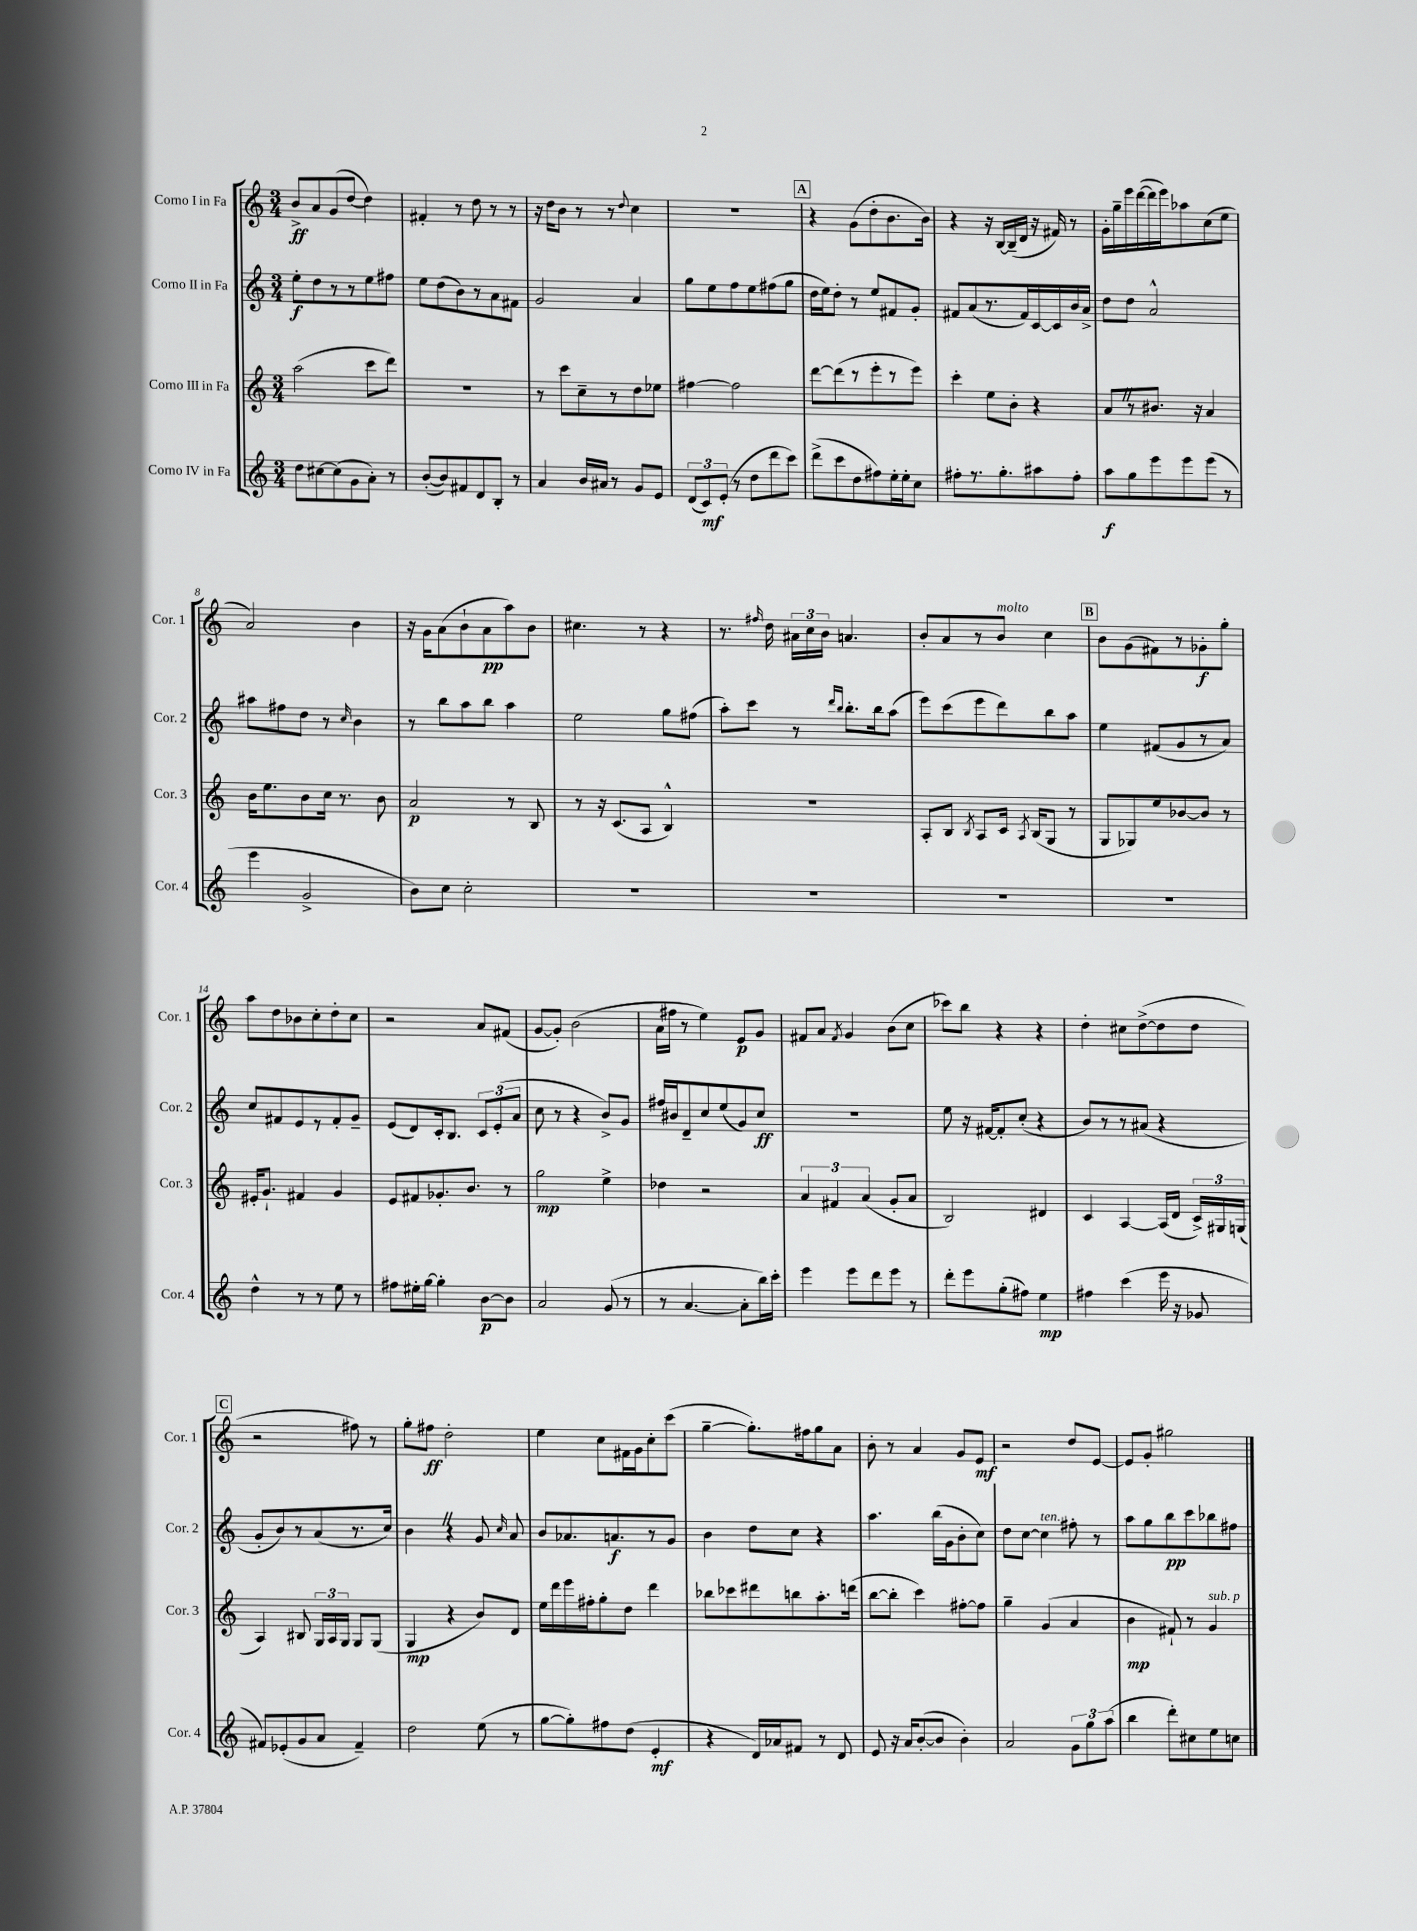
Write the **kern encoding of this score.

**kern	**dynam	**kern	**dynam	**kern	**dynam	**kern	**dynam
*part4	*part4	*part3	*part3	*part2	*part2	*part1	*part1
*staff4	*staff4	*staff3	*staff3	*staff2	*staff2	*staff1	*staff1
*I"Corno IV in Fa	*	*I"Corno III in Fa	*	*I"Corno II in Fa	*	*I"Corno I in Fa	*
*I'Cor. 4	*	*I'Cor. 3	*	*I'Cor. 2	*	*I'Cor. 1	*
*clefG2	*	*clefG2	*	*clefG2	*	*clefG2	*
*k[]	*	*k[]	*	*k[]	*	*k[]	*
*M3/4	*	*M3/4	*	*M3/4	*	*M3/4	*
=1	=1	=1	=1	=1	=1	=1	=1
8dd\L	.	(2aa\	.	8ee'\L	f	8b^/L	ff
[8cc#X\	.	.	.	8dd\	.	8a/	.
(8cc#\]	.	.	.	8r	.	(8g/	.
8g\	.	.	.	8r	.	[8dd/J	.
8a'\J)	.	8ccc\L	.	8ee\	.	4dd\])	.
8r	.	8ddd\J)	.	8ff#X\J	.	.	.
=2	=2	=2	=2	=2	=2	=2	=2
([8b'/L	.	2.r	.	8ee\L	.	4f#X'/	.
8b/])	.	.	.	(8dd\	.	.	.
8f#X/	.	.	.	8b\)	.	8r	.
8d/	.	.	.	8r	.	8dd\	.
8B'/J	.	.	.	8a\	.	8r	.
8r	.	.	.	8f#X\J	.	8r	.
=3	=3	=3	=3	=3	=3	=3	=3
4a/	.	8r	.	2g/	.	16r	.
.	.	.	.	.	.	16dd\KL	.
.	.	8ccc\L	.	.	.	8b\J	.
16b/LL	.	8cc~\	.	.	.	8r	.
16a#X/JJ	.	.	.	.	.	.	.
8r	.	8r	.	.	.	8r	.
.	.	.	.	.	.	8qqdd/	.
8g/L	.	8dd\	.	4a/	.	4cc\	.
8e/J	.	8ee-X\J	.	.	.	.	.
=4	=4	=4	=4	=4	=4	=4	=4
(12d/L	.	[4ff#X\	.	8gg\L	.	2.r	.
12c/)	mf	.	.	.	.	.	.
.	.	.	.	8ee\	.	.	.
(12e'/J	.	.	.	.	.	.	.
8r	.	2ff#\]	.	8ff\	.	.	.
8dd\L	.	.	.	8ee\	.	.	.
8ddd\	.	.	.	(8ff#X\	.	.	.
8ccc\J)	.	.	.	8gg\J	.	.	.
!!LO:REH:place=s1:t=A
=5	=5	=5	=5	=5	=5	=5	=5
(8ddd^\L	.	[8ddd\L	.	16dd\LL	.	4r	.
.	.	.	.	16ee\J)	.	.	.
8ccc\	.	(8ddd\]	.	8dd'\J	.	.	.
8dd\	.	8r	.	8r	.	(8g\L	.
8ff#X\)	.	8eee'\	.	8ee/L	.	8dd'\	.
16ee'\L	.	8r	.	8f#X/	.	8.b\	.
16ee'\J	.	.	.	.	.	.	.
8cc\J	.	8eee\J)	.	8g'/J	.	.	.
.	.	.	.	.	.	16b\Jk)	.
=6	=6	=6	=6	=6	=6	=6	=6
8ff#X'\L	.	4ccc'\	.	8f#X/L	.	4r	.
8.r	.	.	.	(8a/	.	.	.
.	.	8ee\L	.	8.r	.	16r	.
8.gg'\	.	.	.	.	.	[16B/LL	.
.	.	8b'\J	.	.	.	(16B~/]	.
.	.	.	.	16f#/L)	.	16d/JJ	.
8aa#X\	.	4r	.	[16c/	.	16r	.
.	.	.	.	16c/]	.	16f#X/)	.
8ff#'\J	.	.	.	16b/	.	8r	.
.	.	.	.	16a^/JJ	.	.	.
=7	=7	=7	=7	=7	=7	=7	=7
8aa\L	f	8aZ/L	.	8dd\L	.	16g'\LL	.
.	.	.	.	.	.	16gg~\	.
8gg\	.	8r	.	8dd\J	.	16eee\	.
.	.	.	.	.	.	([16ddd\	.
8eee\	.	8.b#X/J	.	2a^^/	.	16ddd\]	.
.	.	.	.	.	.	16eee\J)	.
8eee\	.	.	.	.	.	8aa-X\	.
.	.	16r	.	.	.	.	.
(8eee\J	.	4a/	.	.	.	(8cc\	.
8r	.	.	.	.	.	8ee\J	.
!!LO:LB:g=z
=8	=8	=8	=8	=8	=8	=8	=8
4eee\	.	16b\KL	.	8aa#X\L	.	2a/)	.
.	.	8.ee\	.	.	.	.	.
.	.	.	.	8ff#X\	.	.	.
2g^/	.	8b\	.	8dd\J	.	.	.
.	.	16cc\Jk	.	8r	.	.	.
.	.	8.r	.	.	.	.	.
.	.	.	.	16qqcc/	.	.	.
.	.	.	.	4b\	.	4b\	.
.	.	8b\	.	.	.	.	.
=9	=9	=9	=9	=9	=9	=9	=9
8b\L)	.	2a/	p	8r	.	16r	.
.	.	.	.	.	.	16g\KL	.
8cc\J	.	.	.	8bb\L	.	(8a\	.
2cc'\	.	.	.	8aa\	.	8b`\	.
.	.	.	.	8bb\J	.	8a\	pp
.	.	8r	.	4aa\	.	8aa\)	.
.	.	8B/	.	.	.	8b\J	.
=10	=10	=10	=10	=10	=10	=10	=10
2.r	.	8r	.	2ee\	.	4.cc#X\	.
.	.	16r	.	.	.	.	.
.	.	(8.c/L	.	.	.	.	.
.	.	8A/J	.	.	.	8r	.
.	.	4B^^/)	.	8gg\L	.	4r	.
.	.	.	.	(8ff#X\J	.	.	.
=11	=11	=11	=11	=11	=11	=11	=11
2.r	.	2.r	.	8aa'\L)	.	8.r	.
.	.	.	.	8ccc\J	.	.	.
.	.	.	.	.	.	16qqff#X/	.
.	.	.	.	.	.	16dd\	.
.	.	.	.	8r	.	24a#X\LL	.
.	.	.	.	.	.	24cc\	.
.	.	.	.	.	.	24b\JJ	.
.	.	.	.	16qqddd/LL	.	.	.
.	.	.	.	16qqbb/JJ	.	.	.
.	.	.	.	8.bb'\L	.	4.an/	.
.	.	.	.	16bb\k	.	.	.
.	.	.	.	(8aa\J	.	.	.
=12	=12	=12	=12	=12	=12	=12	=12
2.r	.	8A'/L	.	8eee\L)	.	8b'/L	.
.	.	8B/J	.	(8ccc\	.	8a/	.
.	.	8qB/	.	.	.	.	.
.	.	8A/L	.	8eee\	.	8r	.
!	!	!	!	!	!	!LO:TX:a:i:t=molto	!
.	.	16c/Jk	.	8ddd\)	.	8b/J	.
.	.	8qA/	.	.	.	.	.
.	.	(16B/KL	.	.	.	.	.
.	.	8G/J	.	8bb\	.	4cc\	.
.	.	8r	.	8aa\J	.	.	.
!!LO:REH:place=s1:t=B
=13	=13	=13	=13	=13	=13	=13	=13
2.r	.	8G/L	.	4ee\	.	8b\L	.
.	.	8G-X/)	.	.	.	(8g\	.
.	.	8ee/	.	(8f#X/L	.	8f#X\)	.
.	.	[8b-X/	.	8g/	.	8r	.
.	.	8b-/J]	.	8r	.	8g-X'\	f
.	.	8r	.	8a/J)	.	8gg'\J	.
!!LO:LB:g=z
=14	=14	=14	=14	=14	=14	=14	=14
4dd^^\	.	16e#X'/KL	.	8cc/L	.	8aa\L	.
.	.	8.g`/J	.	.	.	.	.
.	.	.	.	8f#X/	.	8dd\	.
8r	.	4f#X/	.	8e/	.	8b-X\	.
8r	.	.	.	8r	.	8cc'\	.
8ee\	.	4g/	.	8f#'/	.	8dd'\	.
8r	.	.	.	8g~/J	.	8cc\J	.
=15	=15	=15	=15	=15	=15	=15	=15
8ff#X\L	.	8e/L	.	(8e/L	.	2r	.
16ee#X'\L	.	8f#X/	.	8d/)	.	.	.
[16gg\JJ	.	.	.	.	.	.	.
4gg'\]	.	8.g-X'/	.	16c'/k	.	.	.
.	.	.	.	8.B/J	.	.	.
.	.	8.b/J	.	.	.	.	.
[8b\L	p	.	.	12c/L	.	8a/L	.
.	.	.	.	(12e'/	.	.	.
8b\J]	.	8r	.	.	.	(8f#X/J	.
.	.	.	.	12a/J	.	.	.
=16	=16	=16	=16	=16	=16	=16	=16
2a/	.	2gg\	mp	8cc\	.	[8g/L	.
.	.	.	.	8r	.	8g'/J])	.
.	.	.	.	4r	.	(2b\	.
(8g/	.	4ee^\	.	8b^/L)	.	.	.
8r	.	.	.	8g/J	.	.	.
=17	=17	=17	=17	=17	=17	=17	=17
8r	.	4dd-X\	.	16ff#X/LL	.	16a\LL	.
.	.	.	.	16b#X/J	.	16ff#X\JJ	.
[4.a/	.	.	.	8d~/	.	8r	.
.	.	2r	.	8cc/	.	4ee\)	.
.	.	.	.	(8ee/	.	.	.
8a'\L]	.	.	.	8g/)	.	8e/L	p
16bb\L)	.	.	.	8cc/J	ff	8g/J	.
16ccc'\JJ	.	.	.	.	.	.	.
=18	=18	=18	=18	=18	=18	=18	=18
4eee\	.	6a/	.	2.r	.	8f#X/L	.
.	.	.	.	.	.	8a/J	.
.	.	6f#X/	.	.	.	.	.
.	.	.	.	.	.	8qf#/	.
8eee\L	.	.	.	.	.	4g/	.
.	.	(6a/	.	.	.	.	.
8ddd\	.	.	.	.	.	.	.
8eee\J	.	8g'/L	.	.	.	(8b\L	.
8r	.	8a/J	.	.	.	8cc\J	.
=19	=19	=19	=19	=19	=19	=19	=19
8ddd'\L	.	2B/)	.	8ee\	.	8ccc-X\L)	.
8eee\	.	.	.	16r	.	8bb\J	.
.	.	.	.	[16f#X/KL	.	.	.
(8gg'\	.	.	.	8f#'/]	.	4r	.
8ff#X\J)	.	.	.	(8cc'/J	.	.	.
4ee\	mp	4d#X/	.	4r	.	4r	.
=20	=20	=20	=20	=20	=20	=20	=20
4ff#X\	.	4c/	.	8b/L)	.	4dd'\	.
.	.	.	.	8r	.	.	.
(4ccc\	.	[4A/	.	8r	.	8cc#X\L	.
.	.	.	.	(8a#X/J	.	([8dd^\	.
16eee\	.	(16A/LL]	.	4r	.	8dd\]	.
16r	.	16d/JJ	.	.	.	.	.
8g-X/	.	24c^/LL)	.	.	.	8dd\J	.
.	.	24G#X/	.	.	.	.	.
.	.	(24Gn/JJ	.	.	.	.	.
!!LO:LB:g=z
!!LO:REH:place=s1:t=C
=21	=21	=21	=21	=21	=21	=21	=21
8f#X/L)	.	4A/)	.	8g'/L	.	2r	.
(8e-X'/	.	.	.	8b/)	.	.	.
8g/	.	8B#X/	.	8r	.	.	.
8a/J	.	24G/LL	.	(8a/	.	.	.
.	.	24A/	.	.	.	.	.
.	.	24G/JJ	.	.	.	.	.
4f#~/)	.	8G/L	.	8.r	.	8ff#X\)	.
.	.	(8G/J	.	.	.	8r	.
.	.	.	.	16cc/Jk)	.	.	.
=22	=22	=22	=22	=22	=22	=22	=22
2dd\	.	4G/	mp	4bZ\	.	8gg'\L	.
.	.	.	.	.	.	8ff#X\J	ff
.	.	4r	.	4r	.	2dd'\	.
(8ee\	.	8b/L)	.	8g/	.	.	.
.	.	.	.	16qqcc/	.	.	.
8r	.	8d/J	.	8a/	.	.	.
=23	=23	=23	=23	=23	=23	=23	=23
[8gg\L	.	16ee\LL	.	8b/L	.	4ee\	.
.	.	16ddd\	.	.	.	.	.
8gg'\])	.	16eee\	.	8.a-X/	.	.	.
.	.	16ff#X'\J	.	.	.	.	.
8ff#X\	.	8gg'\	.	.	.	8cc\L	.
.	.	.	.	8.an/	f	.	.
(8dd\J	.	8dd\J	.	.	.	16f#X\L	.
.	.	.	.	.	.	16g\J	.
4e'/	mf	4ddd\	.	8r	.	8cc'\	.
.	.	.	.	8g/J	.	(8ccc\J	.
=24	=24	=24	=24	=24	=24	=24	=24
4r	.	8bb-X\L	.	4b\	.	[4gg~\	.
.	.	8ccc-X\	.	.	.	.	.
16d/LL)	.	8ddd#X\	.	8dd\L	.	8.gg'\L])	.
16a-X/J	.	.	.	.	.	.	.
8f#X/J	.	8bbn\	.	8cc\J	.	.	.
.	.	.	.	.	.	16ff#X\k	.
8r	.	8.aa'\	.	4r	.	8gg\	.
8d/	.	.	.	.	.	8a\J	.
.	.	(16dddn\Jk	.	.	.	.	.
=25	=25	=25	=25	=25	=25	=25	=25
8e/	.	[8bb\L	.	4.aa\	.	8b'\	.
16r	.	8bb'\J]	.	.	.	8r	.
16a/KL	.	.	.	.	.	.	.
([8b'/	.	4ccc\)	.	.	.	4a/	.
8b/J]	.	.	.	(16bb\LL	.	.	.
.	.	.	.	16g\J	.	.	.
4b'\)	.	[8ff#X'\L	.	8b'\	.	8g/L	.
.	.	8ff#\J]	.	8cc\J)	.	8e/J	mf
=26	=26	=26	=26	=26	=26	=26	=26
2a/	.	4gg~\	.	8dd\L	.	2r	.
.	.	.	.	[8cc\J	.	.	.
!	!	!	!	!LO:TX:a:i:t=ten.	!	!	!
.	.	(4g/	.	4cc\]	.	.	.
12g\L	.	4a/	.	8ff#X'\	.	8dd/L	.
12gg\	.	.	.	.	.	.	.
.	.	.	.	8r	.	[8e/J	.
(12aa\J	.	.	.	.	.	.	.
=27	=27	=27	=27	=27	=27	=27	=27
4bb\	.	4b\	mp	8aa\L	.	8e/L]	.
.	.	.	.	8gg\	.	8g'/J	.
8ddd'\L)	.	8f#X`/)	.	8bb\	pp	2gg#X\	.
8cc#X\	.	8r	.	8ccc\	.	.	.
!	!	!LO:TX:a:i:t=sub. p	!	!	!	!	!
8ee\	.	4g/	.	8bb-X\	.	.	.
8ccn\J	.	.	.	8ff#X\J	.	.	.
==	==	==	==	==	==	==	==
*-	*-	*-	*-	*-	*-	*-	*-
